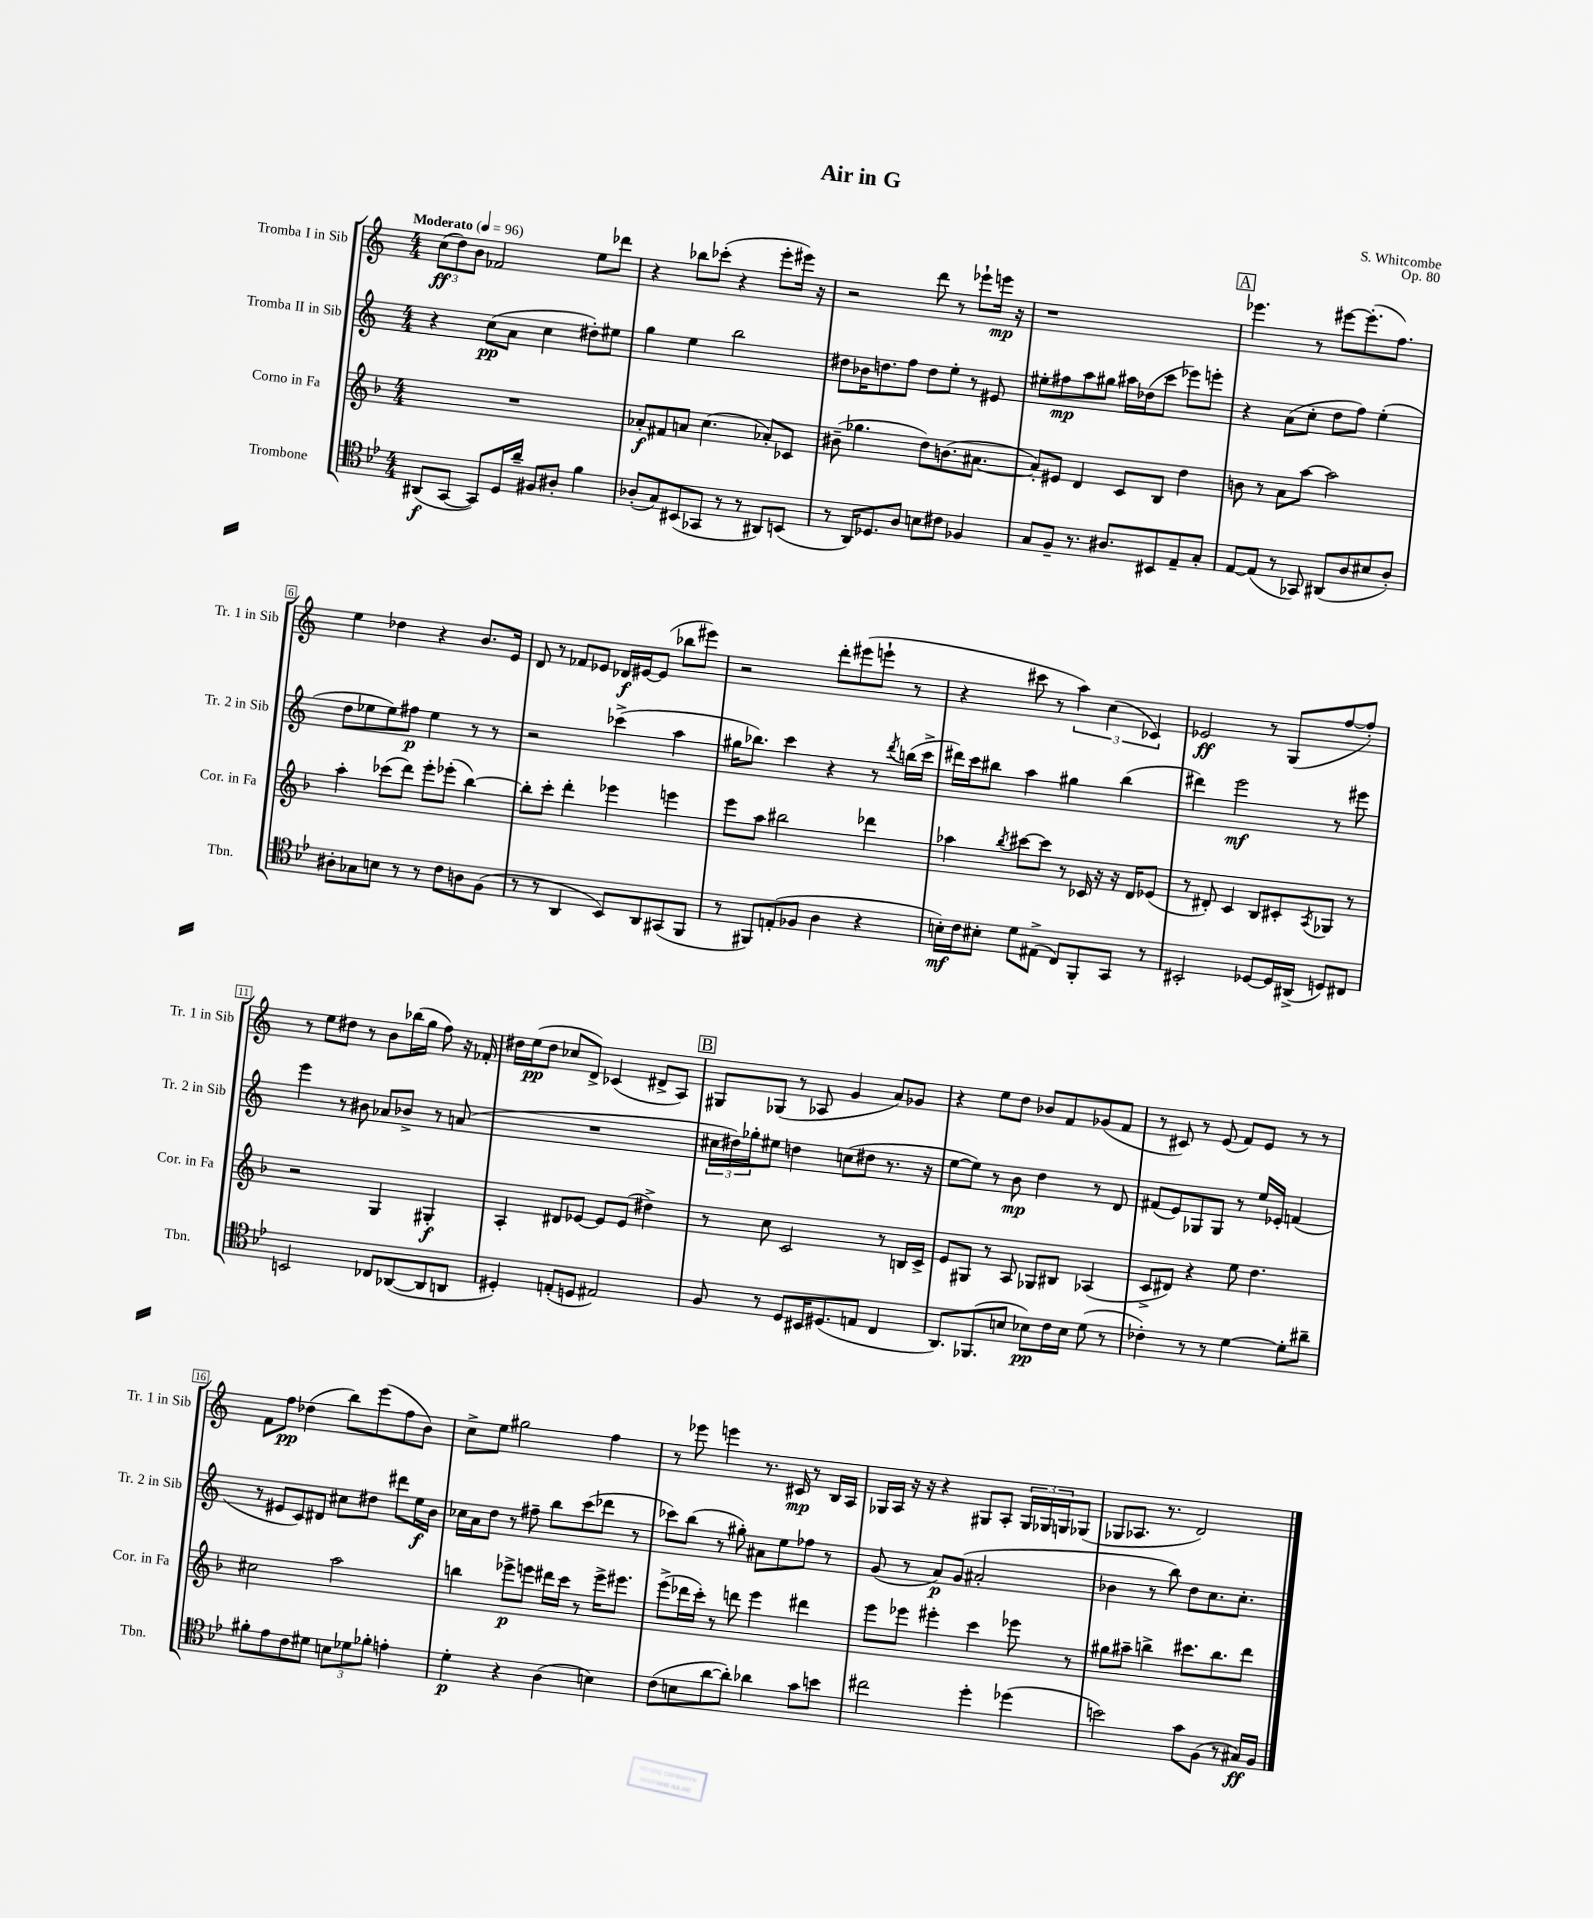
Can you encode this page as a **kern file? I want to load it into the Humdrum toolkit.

**kern	**kern	**kern	**kern
*staff4	*staff3	*staff2	*staff1
*clefC4	*clefG2	*clefG2	*clefG2
*k[b-e-]	*k[b-]	*k[]	*k[]
*M4/4	*M4/4	*M4/4	*M4/4
*MM96	*MM96	*MM96	*MM96
(8AA#/L	1r	4r	(12cc\L
.	.	.	12dd\)
[8GG/J	.	.	.
.	.	.	12b\J
8GG/]L)	.	(8cc\L	2f-/
16D/L	.	8a\J	.
16a~/JJ	.	.	.
8F#/L	.	4cc\	.
8A#'/J	.	.	.
4f\	.	8dd#'\L)	8ee\L
.	.	8ee#\J	8ddd-\J
=	=	=	=
(8A-'/L	8a-'/L	4gg\	4r
8G/)	8f#/	.	.
(8BB#/	8a/J	4ee\	8bb-\L
8GG-/J	(4.cc\	.	(8ccc-'\J
8r	.	2bb\	4r
8r	.	.	.
8AA#/L)	8a-'/L)	.	8eee'\L
(8BB/J	8c-/J	.	16eee#\Jk)
.	.	.	16r
=	=	=	=
8r	(8b#~\	8dd#\L	2r
16AA/LK)	4.gg-\	16b-\K	.
8.D-/	.	8.dd\	.
8A/J	.	8ff\J	.
8B\L	8dd\L)	8dd\L	8ddd\
8c#\J	(8.b\	8ee'\J	8r
4F-/	.	8r	8eee-`\L
.	[8.a#\J	.	.
.	.	8e#/	16eee\Jk
.	.	.	16r
=	=	=	=
8G/L	8a#'/]L)	8ee#'\L	1r
8F~/J	8e#/J	8ff#\	.
8.r	4d/	8aa\	.
.	.	8gg#\J	.
8.A#/L	.	.	.
.	8c/L	16aa#\LL	.
.	.	(16dd-\J	.
8BB#/	8B-/J	8ccc\J	.
8E-~/	4dd\	8eee-\L)	.
8G'/J	.	8eee'\J	.
=	=	=	=
[8E-/L	8b\	4r	4.eee-\
(8E-/]J	8r	.	.
8r	8a\L	(8a\L	.
8GG-/)	[8aa\J	8cc'\J	8r
(8AA#/L	2aa\]	8dd\L	[8eee#\L
8A/	.	8ff\J)	(8.eee#'\]
8B#/	.	(4ee'\	.
.	.	.	8.ff\J)
8A'/J)	.	.	.
=	=	=	=
8A#'\L	4aa'\	8dd\L	4ee\
8G-\	.	8ee-\	.
8B\J	(8ccc-\L	8ee-\)	4dd-\
8r	8ddd\J)	8ff#\J	.
8r	8eee'\L	4ee-\	4r
8c\L	(8eee-'\J	.	.
8A\	[4bb-\)	8r	8.b/L
(8F\J	.	8r	.
.	.	.	16e/Jk
=	=	=	=
8r	8bb-'\]L	2r	8d/
8r	8ccc'\J	.	8r
4AA/	4ddd'\	.	8f-/L
.	.	.	8e-/J
8BB-/L)	4eee-\	(4ccc-^\	16d-/LL
.	.	.	[16e#/J
8AA/	.	.	(8e#/]J
(8GG#/	4eee\	4aa\	8bb-\L
8FF/J	.	.	8eee#\J)
=	=	=	=
8r	8eee\L	16gg#\LK	2r
.	.	8.bb-\J)	.
8FF#/L)	8aa\J	.	.
(8E'/	2bb#\	4ccc\	.
8F-/J	.	.	.
4A\	.	4r	8ddd'\L
.	.	.	(8eee#\
4r	4ddd-\	8r	8eee`\J
.	.	8qddd/	.
.	.	(16bb\LL	8r
.	.	16ccc^\JJ	.
=	=	=	=
16B'\LL)	4aa-\	16ddd#\LL)	4r
16c\J	.	16ccc\J	.
8B#'\J	.	8bb#\J	.
.	8qbb-/	.	.
8d\L	[8ccc#\L	4aa\	8ccc#\
(8E#^\J	8ccc#\]J	.	8r
8C/L)	8r	4gg#\	6aa\)
8FF'/	16c-/	.	.
.	.	.	(6cc\
.	16r	.	.
8GG/J	16r	(4bb#\	.
.	16d/LK	.	.
.	.	.	6c-/)
8r	(8e-/J	.	.
=	=	=	=
2BB#'/	8r	4ddd#\)	2e-/
.	8d#'/)	.	.
.	4c/	2eee\	.
[8D-/L	8B-/L	.	8r
16D-/]L	8c#'/	.	(8G/L
(16AA#^/JJ	.	.	.
.	8qA/	.	.
8D/L)	8G-/J	8r	[8ff/
8C#/J	8r	8eee#\	8ff'/]J)
=	=	=	=
2BB/	2r	4eee\	8r
.	.	.	8ee\L
.	.	8r	8dd#\J
.	.	8b#\	8r
8C-/L	4G/	8a-/L	8b\L
([8AA-/	.	8b-^/J	(16bb-\L
.	.	.	16gg\JJ
8AA-/]	4G#'/	8r	8ff\)
8AA/J	.	(8a/	16r
.	.	.	16f-'/
=	=	=	=
4D#'/)	4A'/	1r	16dd#\LL
.	.	.	(16ee\J
.	.	.	8dd#\J
(8E'/L	8d#/L	.	8cc-/L
8D/J	[8e-/J	.	8d^/J)
2E#/)	8e-/]L	.	(4c-/
.	(8e-/J	.	.
.	4dd#^\)	.	8d#^/L
.	.	.	8A/J)
=	=	=	=
8F/	8r	24cc#\LL	8G#/L
.	.	24dd#\)	.
.	.	24gg-'\J	.
8r	8cc\	8ee#\J	(8G-/J
8D/L	2c/	4dd\	8r
16BB#/K	.	.	8A-/
(8.D#/	.	.	.
.	.	(8cc\L	4g/
8E/J	.	8dd#\J	.
4C/	8r	8.r	8a/L)
.	16B/LL	.	8g-/J
.	16c^/JJ	16r	.
=	=	=	=
8.AA/L)	8e/L	[8ee\L	4r
.	8G#/J	8ee\]J)	.
(8.FF-/	.	.	.
.	8r	8r	8ee\L
8B/J	8A/	8b\	8dd\J
8B-\L)	8G-/L	4dd\	8b-/L
16c\L	8B#/J	.	8f/
16B-\JJ	.	.	.
(8d\	(4A-/	8r	(8g-/
8r	.	8d/	8f/J
=	=	=	=
4c-'\)	8c^/L	(8f#/L	8r
.	8d#/J)	8e/)	8c#/)
8r	4r	8G-/	8r
8r	.	8G-/J	(8e/
[4d\	8ee\	8r	8f/L)
.	4.dd\	16ee/LL	8e/J
.	.	16e-'/JJ	.
8d'\]L	.	(4f/	8r
8a#~\J	.	.	8r
=	=	=	=
8f#'\L	2cc#\	8r	8f\L
8e-\	.	8e#/L	8ff\J
8c\	.	8c/)	(4dd-\
8d#\J	.	8d#/J	.
12B\L	2aa\	8cc#\L	8bb\L)
12d-\	.	.	.
.	.	8dd#\J	(8eee\
12f-'\J	.	.	.
4e'\	.	8ddd#\L	8ff\
.	.	16ee\L	8b\J)
.	.	16b\JJ	.
=	=	=	=
4d'\	4bb\	16cc-\LL	8cc^\L
.	.	16a\J	.
.	.	8dd\J	8ee\J
4r	8eee-^\L	8r	2gg#\
.	8eee\J	8ff#~\	.
(4A\	16ddd#\LL	8bb\L	.
.	16ccc\JJ	.	.
.	8r	(8ccc\	.
4B\)	16eee^\LK	8ddd-\J	4ff\
.	8.eee#\J	.	.
.	.	8r	.
=	=	=	=
(8c\L	(8eee^\L	8ccc-\L)	8r
8B\	16ddd-\L	(8bb\J	8eee-\
.	16ccc'\JJ)	.	.
[8a\	8r	8r	4eee\
8a'\]J)	8ddd\	8gg#'\)	.
4a-\	4eee\	8a#\L	8.r
.	.	8ee\	.
.	.	.	16c#/
8g\L	4ddd#\	8ff-\J	8r
8b\J	.	8r	16B/LL
.	.	.	16A/JJ
=	=	=	=
2cc#\	8eee\L	(8g/	16G-/LL
.	.	.	16A/JJ
.	8eee-\J	8r	16r
.	.	.	16r
.	4eee#'\	8a/L)	4r
.	.	(8g/J	.
4dd'\	4ccc\	2a#'/	8G#/L
.	.	.	8A'/J
(4dd-\	8eee-\	.	24G#/LL
.	.	.	24G-/
.	.	.	24G/J
.	8r	.	(8G-/J
=	=	=	=
2b\)	8gg#\L	4b-\	8G-/L
.	8aa#~\J	.	8.A-/J
.	4bb^\	8r	.
.	.	.	8.r
.	.	8bb\)	.
8g\L	8.ccc#\L	8dd\L	2d/)
(8F\J	.	8.cc\	.
.	8.bb\	.	.
8r	.	.	.
.	.	8.cc'\J	.
16G#/LL)	8ddd\J	.	.
16F/JJ	.	.	.
==	==	==	==
*-	*-	*-	*-
